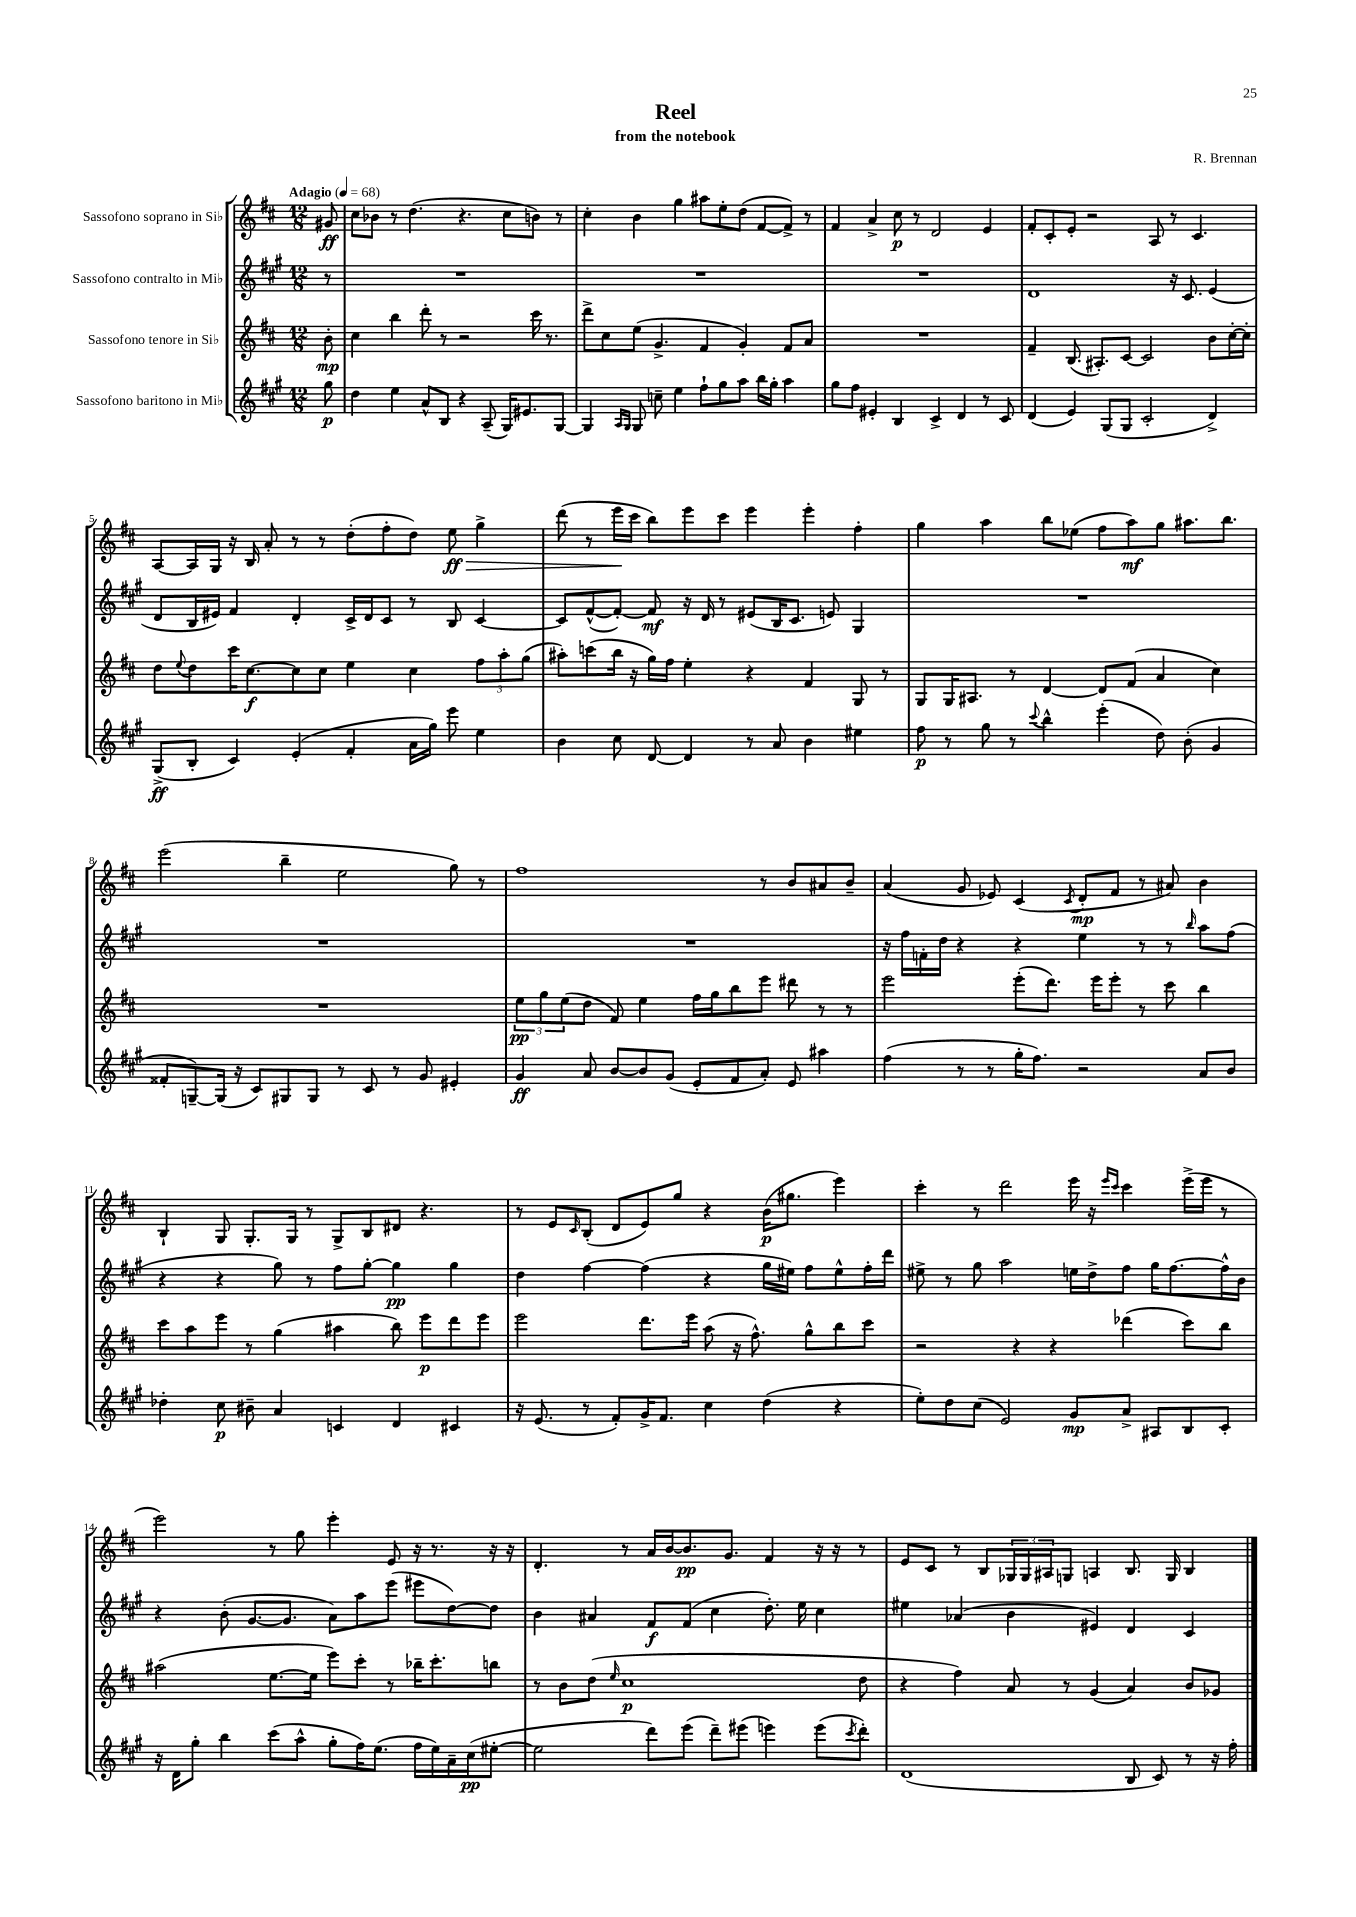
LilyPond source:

\header { title = "Reel" composer = "R. Brennan" subtitle = "from the notebook" }
<<
\new StaffGroup <<
\new Staff = "s0" \with { instrumentName = "Sassofono soprano in Sib" } {
    \clef treble \key d \major \numericTimeSignature \time 12/8 \partial 8 \tempo "Adagio" 4 = 68
    gis'8\ff |
    cis''8 bes'8 r8 d''4.( r4. cis''8 b'8) r8 |
    cis''4-. b'4 g''4 ais''8 e''8-. d''8( fis'8~ fis'8->) r8 |
    fis'4 a'4-> cis''8\p r8 d'2 e'4 |
    fis'8-. cis'8-. e'8-. r2 a8 r8 cis'4. |
    a8~ a16 g16 r16 b16 a'8-. r8 r8 d''8-.( fis''8-. d''8) e''8\ff\> g''4-> |
    d'''8( r8 e'''16\! cis'''16 b''8) e'''8 cis'''8 e'''4 e'''4-. fis''4-. |
    g''4 a''4 b''8 ees''8( fis''8 a''8\mf) g''8 ais''8. b''8. |
    e'''2( b''4-- e''2 g''8) r8 |
    fis''1 r8 b'8 ais'8 b'8-- |
    a'4( g'8 ees'8) cis'4( \acciaccatura { cis'8 } d'8-.\mp fis'8 r8 ais'8) b'4 |
    b4-! g8 g8.-. g16 r8 g8-> b8 dis'8 r4. |
    r8 e'8 \grace { cis'16 } b8-.( d'8 e'8) g''8 r4 b'16\p( gis''8. e'''4) |
    cis'''4-. r8 d'''2 e'''16 r16 \grace { e'''16 cis'''16 } cis'''4 e'''16->( e'''16 r8 |
    e'''2) r8 g''8 e'''4-. e'8 r16 r8. r16 r16 |
    d'4.-. r8 a'16 b'16~ b'8.\pp g'8. fis'4 r16 r16 r8 |
    e'8 cis'8 r8 b8 \tuplet 3/2 { ges16 ges16 ais16 } g8 a4 b8. g16 b4 \bar "|." |
}
\new Staff = "s1" \with { instrumentName = "Sassofono contralto in Mib" } {
    \clef treble \key a \major \numericTimeSignature \time 12/8 \partial 8
    r8 |
    R1. |
    R1. |
    R1. |
    d'1 r16 cis'8. e'4( |
    d'8 b16 eis'16) fis'4 d'4-. cis'16-> d'16 cis'8 r8 b8 cis'4~ |
    cis'8 fis'8~-^( fis'8~-.) fis'8\mf r16 d'16 r8 eis'8( b16 cis'8. e'8) gis4 |
    R1. |
    R1. |
    R1. |
    r16 fis''16 f'16-. d''16 r4 r4 e''4 r8 r8 \grace { b''16 } a''8 fis''8( |
    r4 r4 gis''8) r8 fis''8 gis''8~-. gis''4\pp gis''4 |
    d''4 fis''4~ fis''4( r4 gis''16 eis''16) fis''8 eis''8-^ fis''16-. d'''16 |
    eis''8-> r8 gis''8 a''2 e''16 d''16-> fis''8 gis''16 fis''8.~ fis''16-^ b'16 |
    r4 b'8-.( gis'8.~ gis'8. a'8) a''8 e'''8( eis'''8 d''8~) d''8 |
    b'4 ais'4 fis'8\f fis'8( cis''4 d''8.-.) e''16 cis''4 |
    eis''4 aes'4( b'4 eis'4) d'4 cis'4 \bar "|." |
}
\new Staff = "s2" \with { instrumentName = "Sassofono tenore in Sib" } {
    \clef treble \key d \major \numericTimeSignature \time 12/8 \partial 8
    b'8-.\mp |
    cis''4 b''4 d'''8-. r8 r2 cis'''16 r8. |
    d'''8-> cis''8 e''8( g'4.-> fis'4 g'4-.) fis'8 a'8 |
    R1. |
    fis'4-- b8.( ais8.-.) cis'8~ cis'2 b'8 cis''16~-. cis''16-. |
    d''8 \appoggiatura { e''8 } d''8 cis'''16 cis''8.~\f cis''8 cis''8 e''4 cis''4 \tuplet 3/2 { fis''8 a''8-. g''8( } |
    ais''8-.) c'''8( b''16 r16 g''16) fis''16 e''4-. r4 fis'4 g8 r8 |
    g8 g16 ais8. r8 d'4~ d'8 fis'8( a'4 cis''4) |
    R1. |
    \tuplet 3/2 { e''8\pp g''8 e''8( } d''8 fis'8) e''4 fis''16 g''16 b''8 e'''8 dis'''8 r8 r8 |
    e'''2 e'''8-.( d'''8.) e'''16 e'''8-. r8 cis'''8 b''4 |
    cis'''8 a''8 e'''8 r8 g''4( ais''4 b''8) e'''8\p d'''8 e'''8 |
    e'''2 d'''8. e'''16 a''8( r16 fis''8.-^) g''8-^ b''8 cis'''8 |
    r2 r4 r4 des'''4( cis'''8) b''8 |
    ais''2( e''8.~ e''16 e'''8) cis'''8-. r8 bes''16-- cis'''8.-. b''8 |
    r8 b'8 d''8( \grace { e''16 } cis''1\p d''8 |
    r4 fis''4) a'8 r8 g'4( a'4) b'8 ges'8 \bar "|." |
}
\new Staff = "s3" \with { instrumentName = "Sassofono baritono in Mib" } {
    \clef treble \key a \major \numericTimeSignature \time 12/8 \partial 8
    gis''8\p |
    d''4 e''4 a'8-^ b8 r4 a8--( gis16) eis'8. gis8~ |
    gis4 \grace { a16 gis16 } gis8 c''8-- e''4 fis''8-! gis''8 a''8 b''16 gis''16-. a''4 |
    gis''8 fis''8 eis'4-. b4 cis'4-> d'4 r8 cis'8 |
    d'4( e'4) gis8( gis8 cis'2-. d'4->) |
    gis8->\ff( b8-. cis'4) e'4-.( fis'4-. a'16 gis''16) e'''8 e''4 |
    b'4 cis''8 d'8~ d'4 r8 a'8 b'4 eis''4 |
    fis''8\p r8 gis''8 r8 \appoggiatura { cis'''8 } b''4-^ e'''4-.( d''8) b'8-.( gis'4 |
    fisis'8-. g8~--) g16( r16 cis'8) gis8 gis8 r8 cis'8 r8 gis'8 eis'4-. |
    gis'4\ff a'8 b'8~ b'8 gis'8( e'8-. fis'8 a'8-.) e'8 ais''4 |
    fis''4( r8 r8 gis''16-. fis''8.) r2 a'8 b'8 |
    des''4-. cis''8\p bis'8-- a'4 c'4 d'4 cis'4 |
    r16 e'8.( r8 fis'8-.) gis'16-> fis'8. cis''4 d''4( r4 |
    e''8-.) d''8 cis''8( e'2) gis'8\mp a'8-> ais8 b8 cis'8-. |
    r16 d'16 gis''8-. b''4 cis'''8( a''8-^ gis''8-. fis''16) e''8.( fis''16 e''16) a'16-- cis''16\pp( eis''8~-. |
    eis''2 d'''8) e'''8( d'''8--) eis'''8( e'''4) e'''8( \acciaccatura { cis'''8 } d'''8-.) |
    d'1( b8 cis'8) r8 r16 fis''16-. \bar "|." |
}
>>
>>
